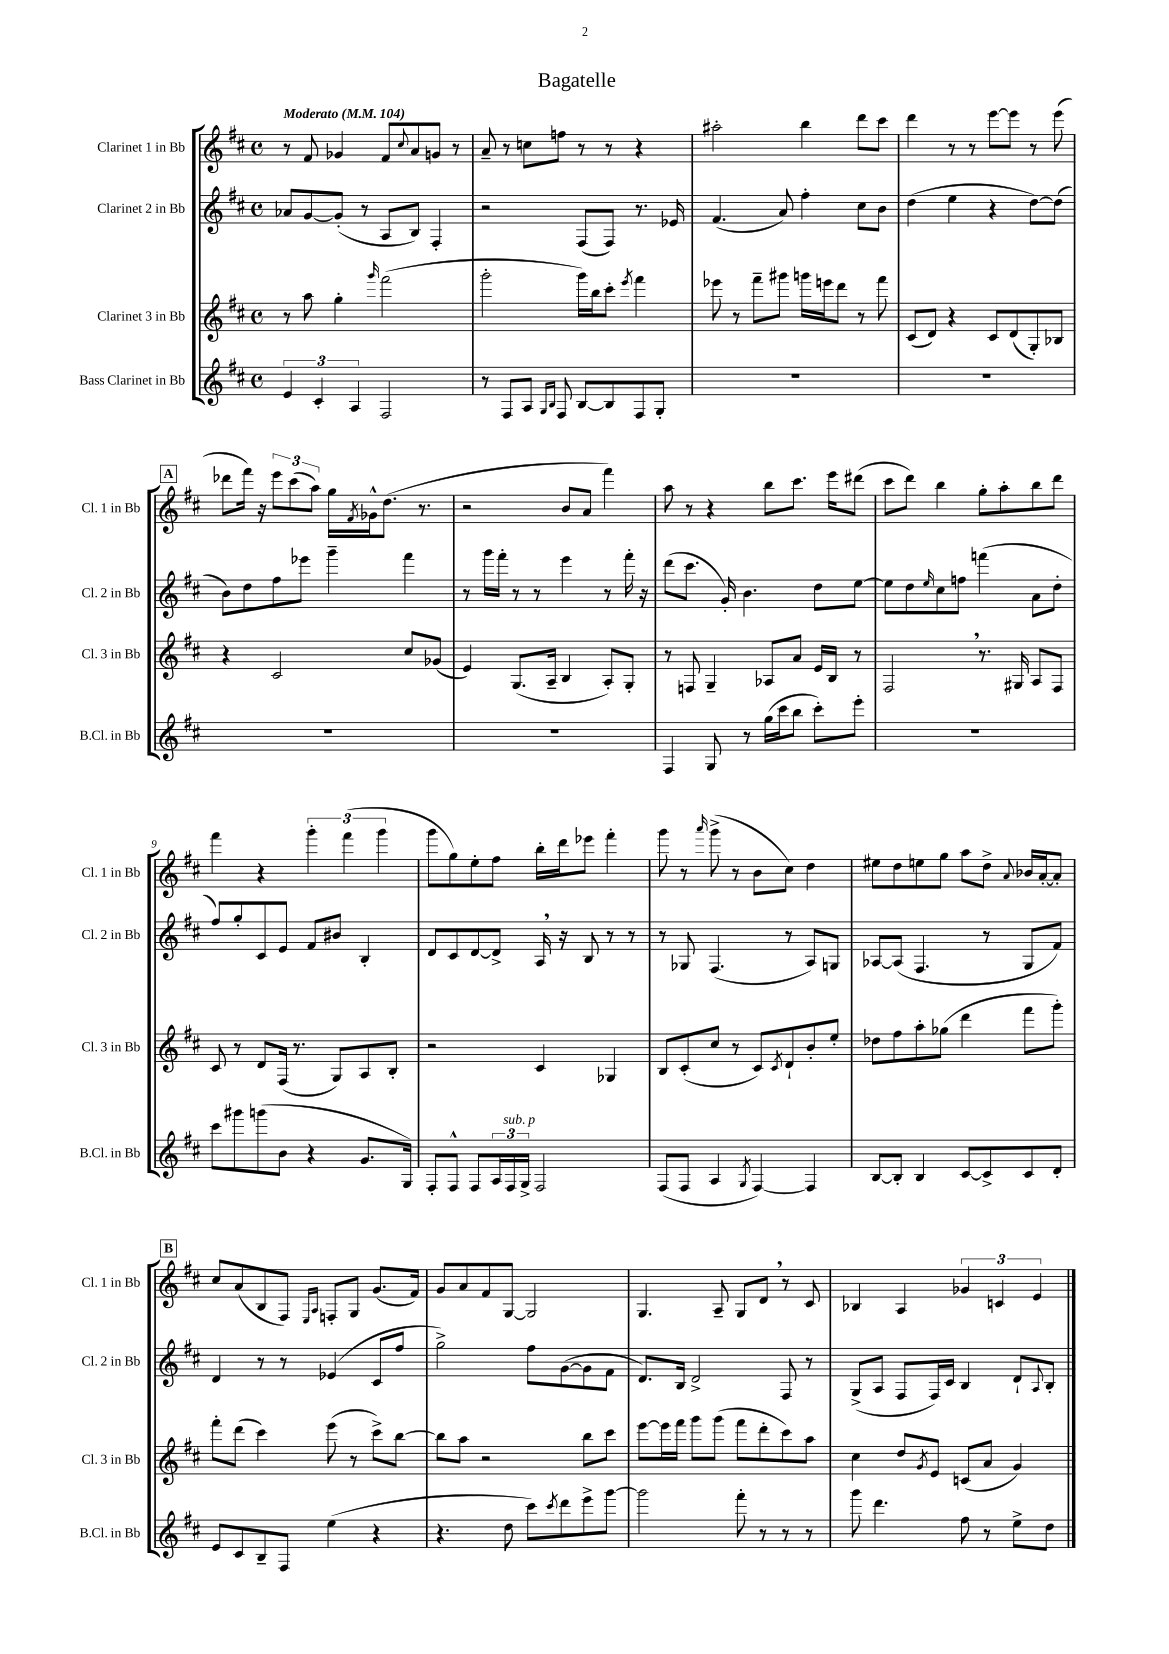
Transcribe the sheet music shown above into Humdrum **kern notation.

**kern	**kern	**kern	**kern
*staff4	*staff3	*staff2	*staff1
*clefG2	*clefG2	*clefG2	*clefG2
*k[f#c#]	*k[f#c#]	*k[f#c#]	*k[f#c#]
*M4/4	*M4/4	*M4/4	*M4/4
*met(c)	*met(c)	*met(c)	*met(c)
*MM104	*MM104	*MM104	*MM104
6e	8r	8a-	8r
.	8aa	[8g	8f#
6c#'	.	.	.
.	4gg'	(8g']	4g-
6A	.	.	.
.	.	8r	.
.	16qqggg	.	.
2F#	(2fff#	8A	8f#
.	.	.	8qqcc#
.	.	8B)	8a
.	.	4F#'	8g
.	.	.	8r
=	=	=	=
8r	2ggg'	2r	8a~
8F#	.	.	8r
8A	.	.	8cc
16qqG	.	.	.
16qqB	.	.	.
8F#	.	.	8ff
[8B	16ggg)	(8F#	8r
.	16bb	.	.
8B]	8ccc#'	8F#)	8r
.	8qeee	.	.
8F#	4fff#	8.r	4r
8G'	.	.	.
.	.	16e-	.
=	=	=	=
1r	8eee-	(4.f#	2aa#'
.	8r	.	.
.	8fff#~	.	.
.	8ggg#	8a)	.
.	16ggg	4ff#'	4bb
.	16eee	.	.
.	8ddd	.	.
.	8r	8cc#	8ddd
.	8fff#	8b	8ccc#
=	=	=	=
1r	(8c#	(4dd	4ddd
.	8d)	.	.
.	4r	4ee	8r
.	.	.	8r
.	8c#	4r	[8eee
.	(8d	.	8eee]
.	8G')	[8dd)	8r
.	8B-	(8dd]	(8eee
=	=	=	=
1r	4r	8b)	8ddd-
.	.	8dd	16fff#)
.	.	.	16r
.	2c#	8ff#	12eee
.	.	.	(12ccc#
.	.	8eee-	.
.	.	.	12aa)
.	.	4ggg~	16gg
.	.	.	8qf#
.	.	.	16g-^^
.	.	.	(8.dd
.	8cc#	4fff#	.
.	.	.	8.r
.	(8g-	.	.
=	=	=	=
1r	4e)	8r	2r
.	.	16ggg	.
.	.	16fff#'	.
.	(8.G	8r	.
.	.	8r	.
.	16A~	.	.
.	4B	4eee	8b
.	.	.	8a
.	8A')	8r	4fff#)
.	8G'	16fff#'	.
.	.	16r	.
=	=	=	=
4F#	8r	(8ddd	8aa
.	8F	8.ccc#	8r
8G	4G~	.	4r
.	.	16g')	.
8r	.	4.b	.
(16gg	8A-	.	8bb
16ccc#	.	.	.
8bb	8a	.	8.ccc#
8ccc#')	16e	8dd	.
.	16B	.	16eee
8eee'	8r	[8ee	(8ddd#
=	=	=	=
1r	2F#	8ee]	8ccc#
.	.	8dd	8ddd)
.	.	16qqee	.
.	.	8cc#	4bb
.	.	8ff	.
.	8.r	(4fff	8gg'
.	.	.	8aa'
.	16G#	.	.
.	8A	8a	8bb
.	8F#	8dd'	8ddd
=	=	=	=
8ccc#	8c#	8ff#)	4fff#
8ggg#	8r	8gg'	.
(8ggg	8d	8c#	4r
8b	(16F#	8e	.
.	8.r	.	.
4r	.	8f#	6ggg'
.	8G)	8b#	.
.	.	.	(6fff#
8.g	8A	4B'	.
.	.	.	6ggg
.	8B'	.	.
16G)	.	.	.
=	=	=	=
8F#'	2r	8d	8ggg
8F#^^	.	8c#	8gg)
8F#	.	[8d	8ee'
24A	.	8d^]	8ff#
24F#	.	.	.
24G^	.	.	.
2F#	4c#	16A	16bb'
.	.	16r	16ddd
.	.	8B	8eee-
.	4G-	8r	4fff#'
.	.	8r	.
=	=	=	=
(8F#	8B	8r	8ggg
8F#	(8c#'	8G-	8r
.	.	.	16qqaaa
4A	8cc#	(4.F#	(8ggg^
.	8r	.	8r
8qG	.	.	.
[4F#)	8c#)	.	8b
.	8qc#	.	.
.	8d`	8r	8cc#)
4F#]	8b'	8A)	4dd
.	8ee'	8G	.
=	=	=	=
[8B	8dd-	[8A-	8ee#
8B']	8ff#	(8A-]	8dd
4B	8aa'	4.F#	8ee
.	(8gg-	.	8gg
[8c#	4ddd	.	8aa
8c#^]	.	8r	8dd^
.	.	.	8qqa
8c#	8fff#	8G	16b-
.	.	.	[16a'
8d'	8ggg')	8f#)	8a']
=	=	=	=
8e	8fff#'	4d	8cc#
8c#	(8ddd	.	(8a
8B~	4ccc#)	8r	8B
8F#	.	8r	8F#)
.	.	.	16qqE
.	.	.	16qqA
(4ee	(8eee	(4e-	8F'
.	8r	.	8G
4r	8ccc#^)	8c#	(8.g
.	[8bb	8ff#	.
.	.	.	16f#)
=	=	=	=
4.r	8bb]	2gg^)	8g
.	8aa	.	8a
.	2r	.	8f#
8dd	.	.	[8G
8ccc#)	.	8ff#	2G]
8qccc#	.	.	.
8ddd	.	([8g	.
8eee^	8bb	8g]	.
[8ggg	8ccc#	8f#	.
=	=	=	=
2ggg]	[8eee	8.d)	4.G
.	16eee]	.	.
.	16fff#	16B	.
.	8ggg	2d^	.
.	(8ggg	.	8A~
8fff#'	8fff#	.	8G
8r	8ddd'	.	8d
8r	8ccc#)	8F#	8r
8r	8aa	8r	8c#
=	=	=	=
8ggg	4cc#	(8G^	4B-
4.ddd	.	8A	.
.	8dd	8F#	4A
.	8qg	.	.
.	8e	16F#)	.
.	.	16c#	.
8ff#	(8c	4B	6g-
8r	8a	.	.
.	.	.	6c
8ee^	4g)	8d`	.
.	.	.	6e
.	.	8qqA	.
8dd	.	8B'	.
==	==	==	==
*-	*-	*-	*-
